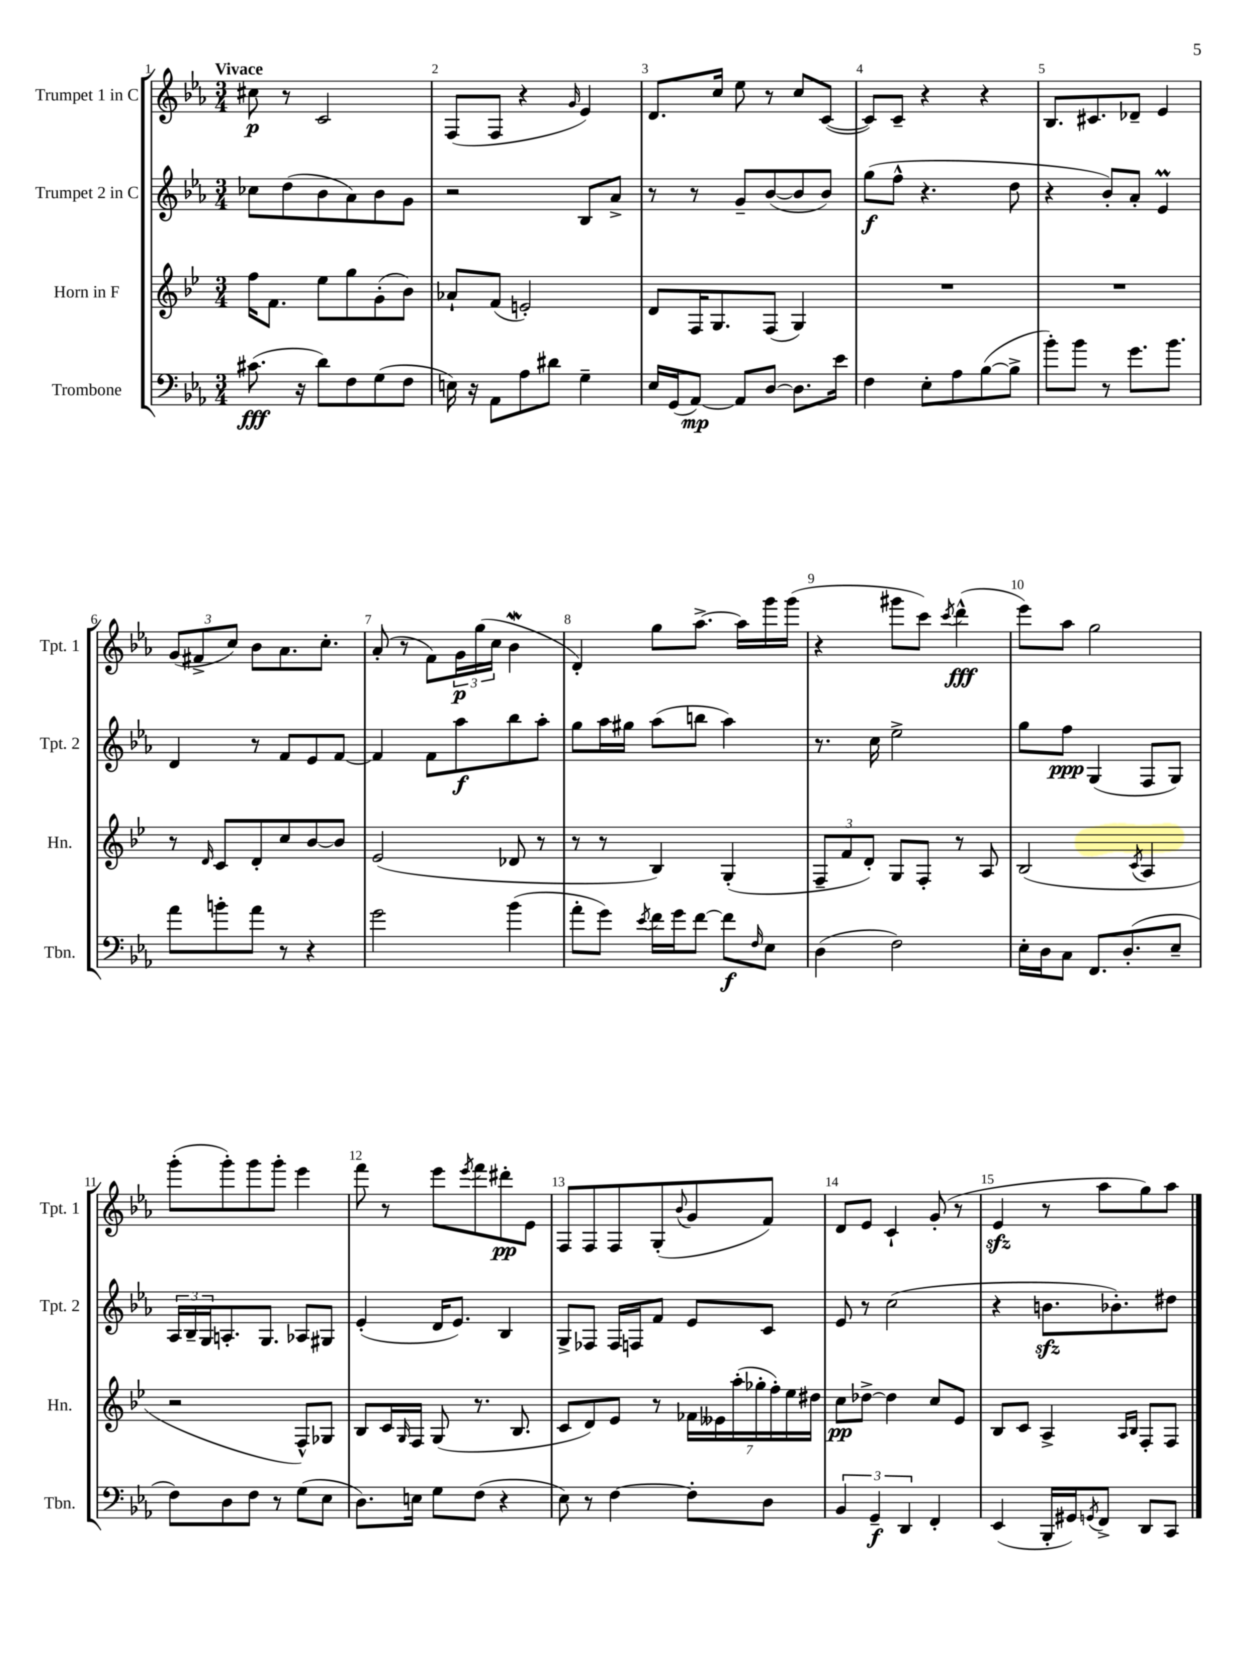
<<
\new StaffGroup <<
\new Staff = "s0" \with { instrumentName = "Trumpet 1 in C" shortInstrumentName = "Tpt. 1" } {
    \clef treble \key ees \major \numericTimeSignature \time 3/4 \tempo "Vivace"
    cis''8\p r8 c'2 |
    f8( f8 r4 \grace { g'16 } ees'4) |
    d'8. c''16 ees''8 r8 c''8 c'8~( |
    c'8) c'8-- r4 r4 |
    bes8. cis'8. des'8-- ees'4 |
    \tuplet 3/2 { g'8( fis'8-> c''8) } bes'8 aes'8. c''8.-. |
    aes'8-.( r8 f'8) \tuplet 3/2 { g'16\p g''16( c''16 } bes'4\mordent |
    d'4-.) g''8 aes''8.~-> aes''16 g'''16 g'''16( |
    r4 gis'''8 c'''8) \acciaccatura { c'''8 } d'''4-^\fff( |
    ees'''8) aes''8 g''2 |
    g'''8-.( g'''8-.) g'''8 g'''8-. ees'''4 |
    f'''8 r8 ees'''8 \acciaccatura { ees'''8 } f'''8 dis'''8-.\pp ees'8 |
    f8 f8 f8 g8-.( \appoggiatura { bes'8 } g'8 f'8) |
    d'8 ees'8 c'4-! g'8-.( r8 |
    ees'4\sfz r8 aes''8 g''8) aes''8 \bar "|." |
}
\new Staff = "s1" \with { instrumentName = "Trumpet 2 in C" shortInstrumentName = "Tpt. 2" } {
    \clef treble \key ees \major \numericTimeSignature \time 3/4
    ces''8 d''8( bes'8 aes'8) bes'8 g'8 |
    r2 bes8 aes'8-> |
    r8 r8 g'8-- bes'8~( bes'8 bes'8) |
    g''8\f( f''8-^ r4. d''8 |
    r4 bes'8-.) aes'8-. ees'4\prall |
    d'4 r8 f'8 ees'8 f'8~ |
    f'4 f'8 aes''8\f bes''8 aes''8-. |
    g''8 aes''16 gis''16 aes''8( b''8 aes''4) |
    r8. c''16 ees''2-> |
    g''8 f''8\ppp g4( f8 g8) |
    \tuplet 3/2 { aes16 bes16-- g16 } a8.-. g8. aes8 gis8 |
    ees'4-.( d'16 ees'8.) bes4 |
    g8-> fes8 fes16 f16 f'8 ees'8 c'8 |
    ees'8 r8 c''2( |
    r4 b'8.\sfz bes'8.-.) dis''8 \bar "|." |
}
\new Staff = "s2" \with { instrumentName = "Horn in F" shortInstrumentName = "Hn." } {
    \clef treble \key bes \major \numericTimeSignature \time 3/4
    f''16 f'8. ees''8 g''8 g'8-.( bes'8) |
    aes'8-! f'8( e'2-.) |
    d'8 f16 g8. f8( g4) |
    R2. |
    R2. |
    r8 \grace { d'16 } c'8 d'8-. c''8 bes'8~ bes'8 |
    ees'2( des'8 r8 |
    r8 r8 bes4) g4-.( |
    \tuplet 3/2 { f8-- f'8 d'8-.) } g8 f8-. r8 a8 |
    bes2( \acciaccatura { c'8 } a4 |
    r2 f8-^) ges8 |
    bes8 c'16 \grace { g16 } f16 g8( r8. bes8. |
    c'8 d'8) ees'8 r8 \tuplet 7/4 { fes'16 eeses'16 a''16-.( ges''16-. f''16-.) ees''16 dis''16 } |
    c''8\pp des''8~-> des''4 c''8 ees'8 |
    bes8 c'8 a4-> \grace { a16 bes16 } f8-. f8 \bar "|." |
}
\new Staff = "s3" \with { instrumentName = "Trombone" shortInstrumentName = "Tbn." } {
    \clef bass \key ees \major \numericTimeSignature \time 3/4
    cis'8.\fff( r16 d'8) f8 g8( f8 |
    e16) r16 aes,8 aes8 dis'8 g4-- |
    ees16 g,16( aes,8~\mp) aes,8 d8~ d8. ees'16 |
    f4 ees8-. aes8 bes8~( bes8-> |
    bes'8-.) bes'8 r8 g'8. bes'8. |
    aes'8 b'8-. aes'8 r8 r4 |
    g'2 bes'4( |
    aes'8-. g'8) \acciaccatura { ees'8 } f'16 g'16 f'8~ f'8\f \grace { f16 } ees8 |
    d4( f2) |
    ees16-. d16 c8 f,8. d8.-.( ees8-- |
    f8) d8 f8 r8 g8( ees8 |
    d8.) e16 g8 f8( r4 |
    ees8) r8 f4~ f8-. d8 |
    \tuplet 3/2 { bes,4 g,4--\f d,4 } f,4-. |
    ees,4( bes,,16-. gis,16) \acciaccatura { g,8 } f,8-> d,8 c,8 \bar "|." |
}
>>
>>
\layout { \context { \Score \override BarNumber.break-visibility = ##(#f #t #t) barNumberVisibility = #all-bar-numbers-visible } }
